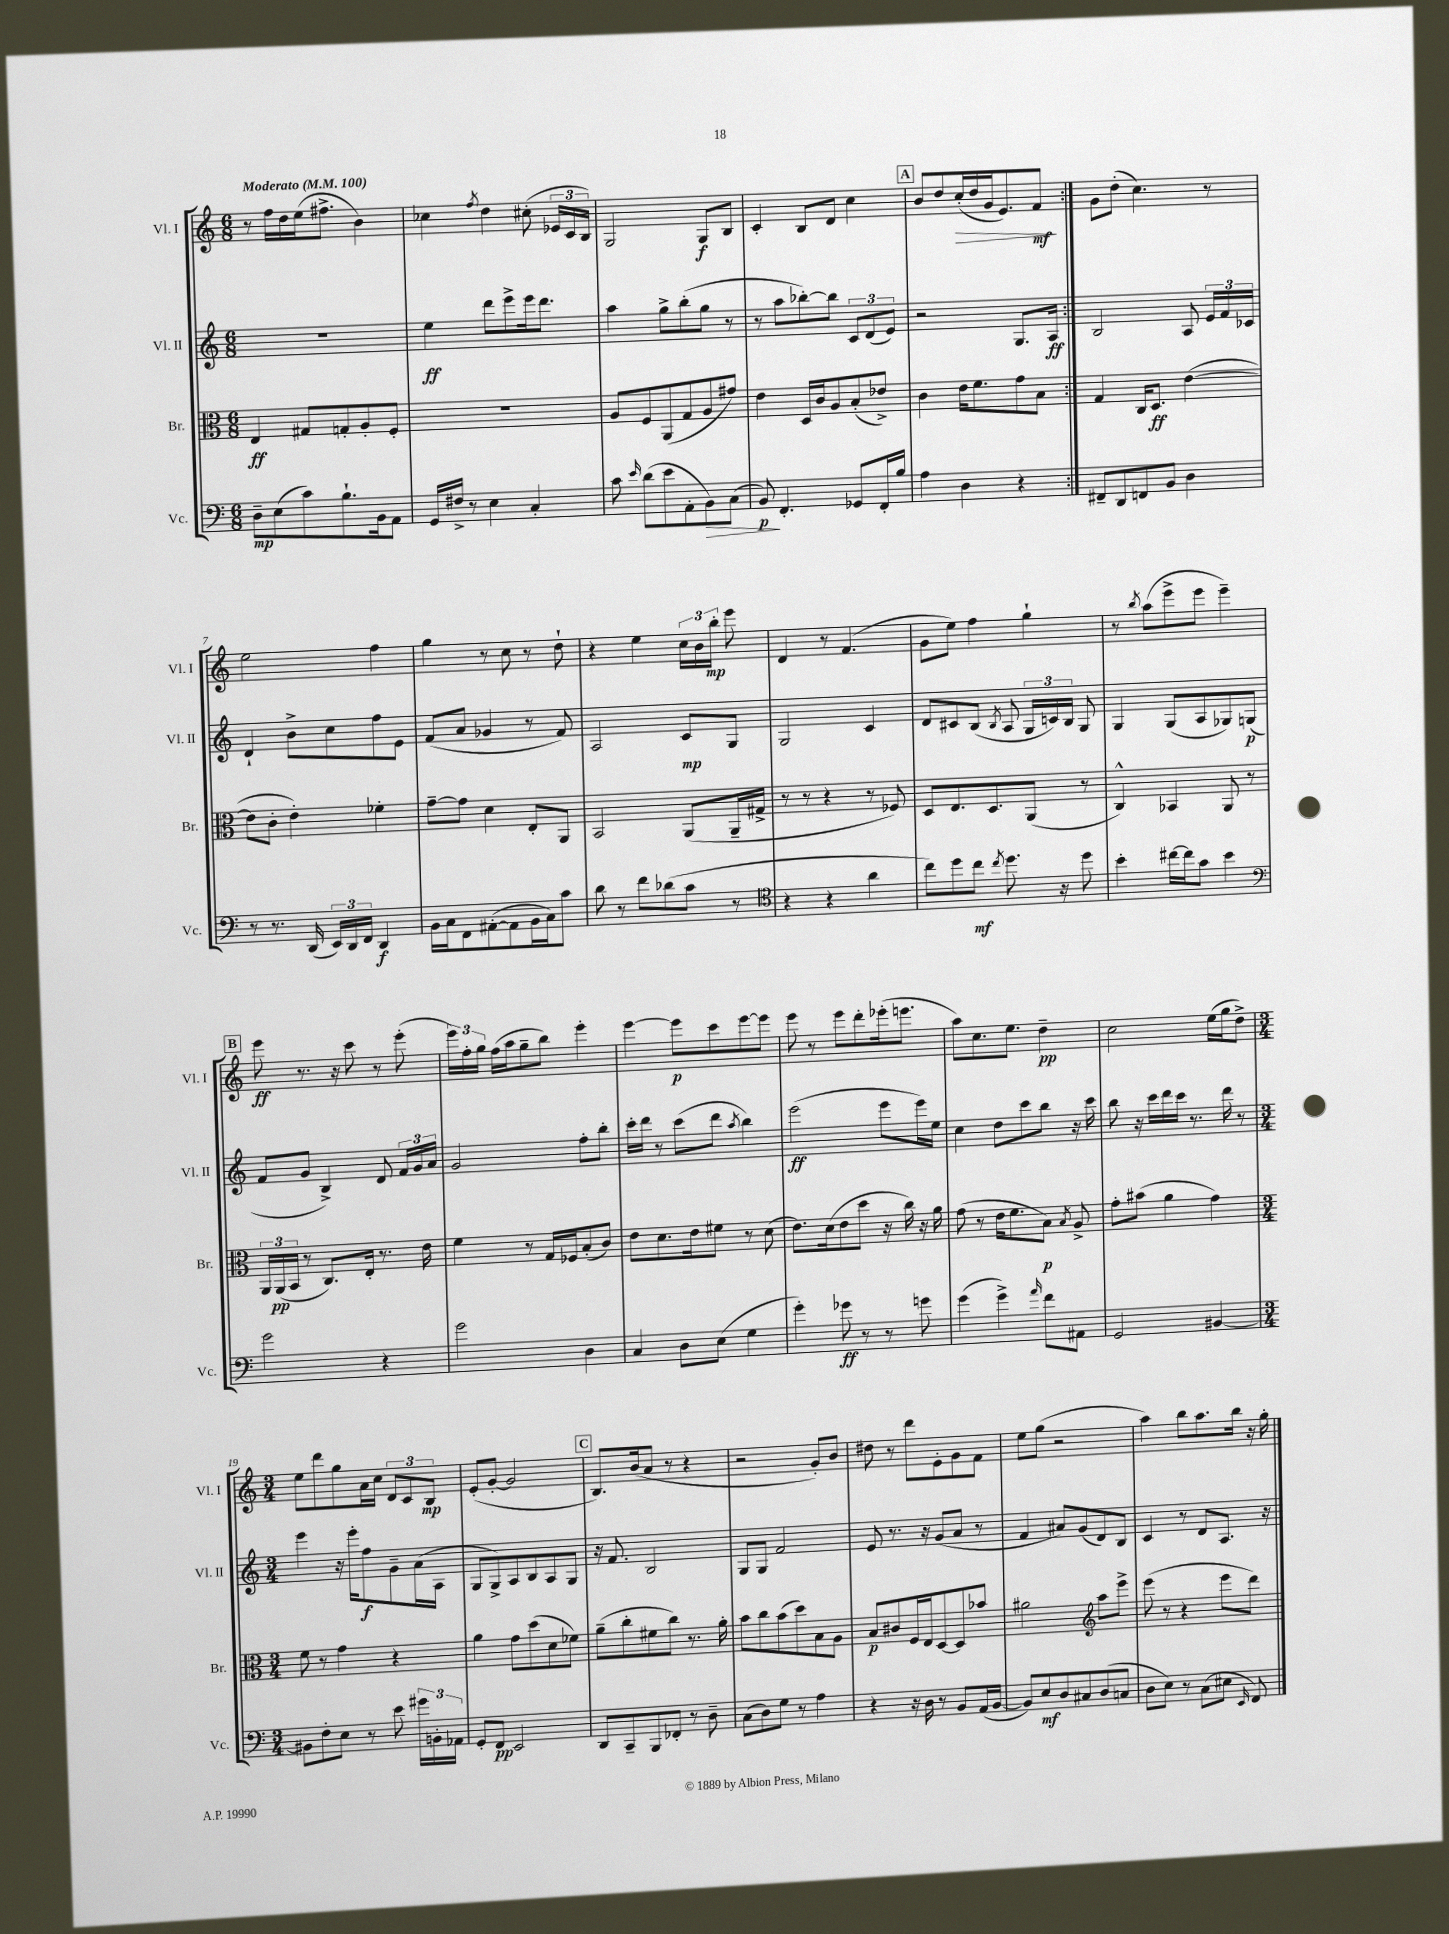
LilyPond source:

<<
\new StaffGroup <<
\new Staff = "s0" \with { instrumentName = "Vl. I" shortInstrumentName = "Vl. I" } {
    \clef treble \key c \major \numericTimeSignature \time 6/8 \tempo "Moderato" 4 = 100
    \autoBeamOff \repeat volta 2 { r8 f''16[ d''16 e''16( fis''8.]-> b'4) |
    ces''4 \acciaccatura { f''8 } d''4 cis''8-.( \tuplet 3/2 { ees'16[ c'16 b16]) } |
    g2 g8[\f b8] |
    c'4-. b8[ d'8] c''4 |
    \mark \markup { \box "A" } b'8[ d''8 c''16-.\>( d''16 g'16 e'8.) f'8]\mf\! | }
    g'8[ d''8]-.( c''4.) r8 |
    e''2 f''4 |
    g''4 r8 c''8 r8 d''8-! |
    r4 e''4 \tuplet 3/2 { c''16[ b'16 b''16]-.\mp } e'''8 |
    d'4 r8 f'4.( |
    g'8[ e''8]) f''4 g''4-! |
    r8 \acciaccatura { b''8 } a''8[( e'''8-> e'''8] e'''4--) |
    \mark \markup { \box "B" } e'''8\ff r8. r16 c'''8 r8 e'''8-.( |
    \tuplet 3/2 { e'''16[) f''16-. g''16] } f''16[( a''16 g''8-- b''8]) e'''4-. |
    e'''4~ e'''8[\p c'''8 e'''8~ e'''8] |
    e'''8 r8 e'''8[ d'''8-. ees'''16-.( e'''8.] |
    a''8[) c''8. e''8.] d''4--\pp |
    c''2 e''16[( g''16 d''8]->) |
    \numericTimeSignature \time 3/4 e''8[ d'''8 g''8 a'16 c''16] \tuplet 3/2 { d'8[ c'8 b8]\mp } |
    e'8[-.( g'8]~-. g'2 |
    \mark \markup { \box "C" } b8.[) b'16( a'8] r8 r4 |
    r2 g'8[-.) b'8] |
    dis''8 r8 d'''8[ e'8-. g'8 f'8] |
    e''8[ g''8]( r2 |
    a''4) b''8[ a''8. b''16] r16 g''16-. \bar "|." |
}
\new Staff = "s1" \with { instrumentName = "Vl. II" shortInstrumentName = "Vl. II" } {
    \clef treble \key c \major \numericTimeSignature \time 6/8
    \autoBeamOff \repeat volta 2 { R2. |
    e''4\ff d'''8[ e'''8-> e'''16 d'''8.] |
    a''4 g''8[-> b''8-.( g''8] r8 |
    r8 a''8[ bes''8~-.) bes''8] \tuplet 3/2 { c'8[ d'8( e'8]) } |
    \mark \markup { \box "A" } r2 g8.[ a16]\ff | }
    b2 a8 \tuplet 3/2 { e'16[ f'16 ces'16] } |
    d'4-! b'8[-> c''8 f''8 e'8] |
    f'8[( a'8] ges'4 r8 f'8) |
    a2 c'8[\mp g8] |
    g2 c'4 |
    d'8[ cis'8 b8]( \acciaccatura { b8 } a8 \tuplet 3/2 { g16[ c'16) b16] } g8 |
    g4 g8[( a8 ges8) g8]\p( |
    \mark \markup { \box "B" } f'8[ g'8] b4->) d'8 \tuplet 3/2 { f'16[ g'16 a'16] } |
    g'2 f''8[-. b''8]-. |
    c'''16[-. d'''16] r8 c'''8[( d'''8] \acciaccatura { a''8 } b''4) |
    e'''2\ff( e'''8[ e'''16) e''16] |
    c''4 d''8[ c'''8 b''8] r16 c'''16 |
    b''8 r16 c'''16[ d'''16 c'''16] r8. d'''16 r8 |
    \numericTimeSignature \time 3/4 e'''4 r16 e'''16[-. f''8\f g'8-- a'16( a16] |
    g8[ g8->) a8 b8 a8 g8] |
    \mark \markup { \box "C" } r16 f'8. b2 |
    g8[ g8] f'2 |
    e'8 r8. r16 g'8[( a'8] r8 |
    f'4 ais'8[) g'8( d'8) b8] |
    c'4 r8 d'8[ a8.] r16 \bar "|." |
}
\new Staff = "s2" \with { instrumentName = "Br." shortInstrumentName = "Br." } {
    \clef alto \key c \major \numericTimeSignature \time 6/8
    \autoBeamOff \repeat volta 2 { e4\ff gis8[ g8-. a8-. f8]-. |
    R2. |
    a8[ f8 a,8( g8 a8 gis'8]) |
    e'4 d16[ c'16 a8 b8-.( ees'8]->) |
    \mark \markup { \box "A" } c'4 e'16[ f'8. g'8 b8] | }
    g4 c16[ d8.]\ff e'4~( |
    e'8[ c'8]-. e'4-.) fes'4-. |
    g'8[~-- g'8] d'4 e8[-. a,8] |
    b,2 a,8[( a,16-- gis16]-> |
    r8 r8 r4 r8 fes8) |
    d8[ e8. d8. a,8]( r8 |
    c4-^) bes,4 a,8 r8 |
    \mark \markup { \box "B" } \tuplet 3/2 { a,16[ a,16\pp( b,16] } r8 c8.[) e16]-. r8. e'16 |
    f'4 r8 g16[ fes16 b8-.( c'8]) |
    e'8[ d'8. e'16 fis'8] r8 d'8( |
    e'8.[) d'16( e'8 d''8] r16 c''16) r16 a'16 |
    g'8( r8 e'16[ f'8. b8]\p) \acciaccatura { b8 } a8-> |
    g'8[-. bis'8]( a'4 g'4) |
    \numericTimeSignature \time 3/4 f'8 r8 g'4 r4 |
    a'4 g'8[ d''8( d'8 fes'8]) |
    \mark \markup { \box "C" } a'8[--( c''8-. fis'8 c''8]) r8. a'16-. |
    b'8[ c''8 b'8( d''8) b8 a8] |
    b8[\p cis'8 f16 e16 d8~ d8 bes'8] |
    ais'2 \clef treble a''8[ e'''8]-> |
    e'''8( r8 r4 e'''8[ d'''8]) \bar "|." |
}
\new Staff = "s3" \with { instrumentName = "Vc." shortInstrumentName = "Vc." } {
    \clef bass \key c \major \numericTimeSignature \time 6/8
    \autoBeamOff \repeat volta 2 { d8[--\mp e8( c'8) b8.-! b,16 a,8] |
    g,16[ fis16]-> r8 e4 c4-. |
    c'8 \grace { e'16 } d'8[( e'8 a,8-. b,8\>) c8]( |
    b,8\p\!) f,4.-. ges,8[ f,16-. b16] |
    \mark \markup { \box "A" } a4 d4 r4 | }
    fis,8[-- d,8 f,8 b,8] d4 |
    r8 r8. d,16( \tuplet 3/2 { e,16[) d,16 f,16] } d,4\f |
    b,16[ c16 f,8 ais,8~-.( ais,8 b,16 c16) c'8] |
    d'8 r8 f'8[ des'8( c'8] r8 |
    \clef tenor r4 r4 a'4 |
    c''8[) d''8 c''8]\mf \acciaccatura { c''8 } d''8. r16 d''8 |
    b'4-. cis''16[~ cis''16 g'8] b'4 |
    \mark \markup { \box "B" } \clef bass g'2 r4 |
    g'2 d4 |
    c4 d8[ e8]( g4 |
    g'4-.) ges'8\ff r8 r8 g'8 |
    g'4( g'4->) \grace { a'16 } f'8[ ais,8] |
    g,2 bis,4~ |
    \numericTimeSignature \time 3/4 bis,8[ f8-. e8] r8 e'8 \tuplet 3/2 { gis'16[ b,16-. aes,16] } |
    g,8[-. f,8]\pp e,2 |
    \mark \markup { \box "C" } d,8[ c,8-- b,,8 fes,8]-. r8 d8-- |
    c8[( d8) g8] r8 a4 |
    r4 r16 d16 r8 b,8[ a,16( b,16]~ |
    b,8[) e8\mf d8 cis8 d8( c8] |
    d8[ e8]) r8 c8[( eis8] \grace { e,16 } f,8) \bar "|." |
}
>>
>>
